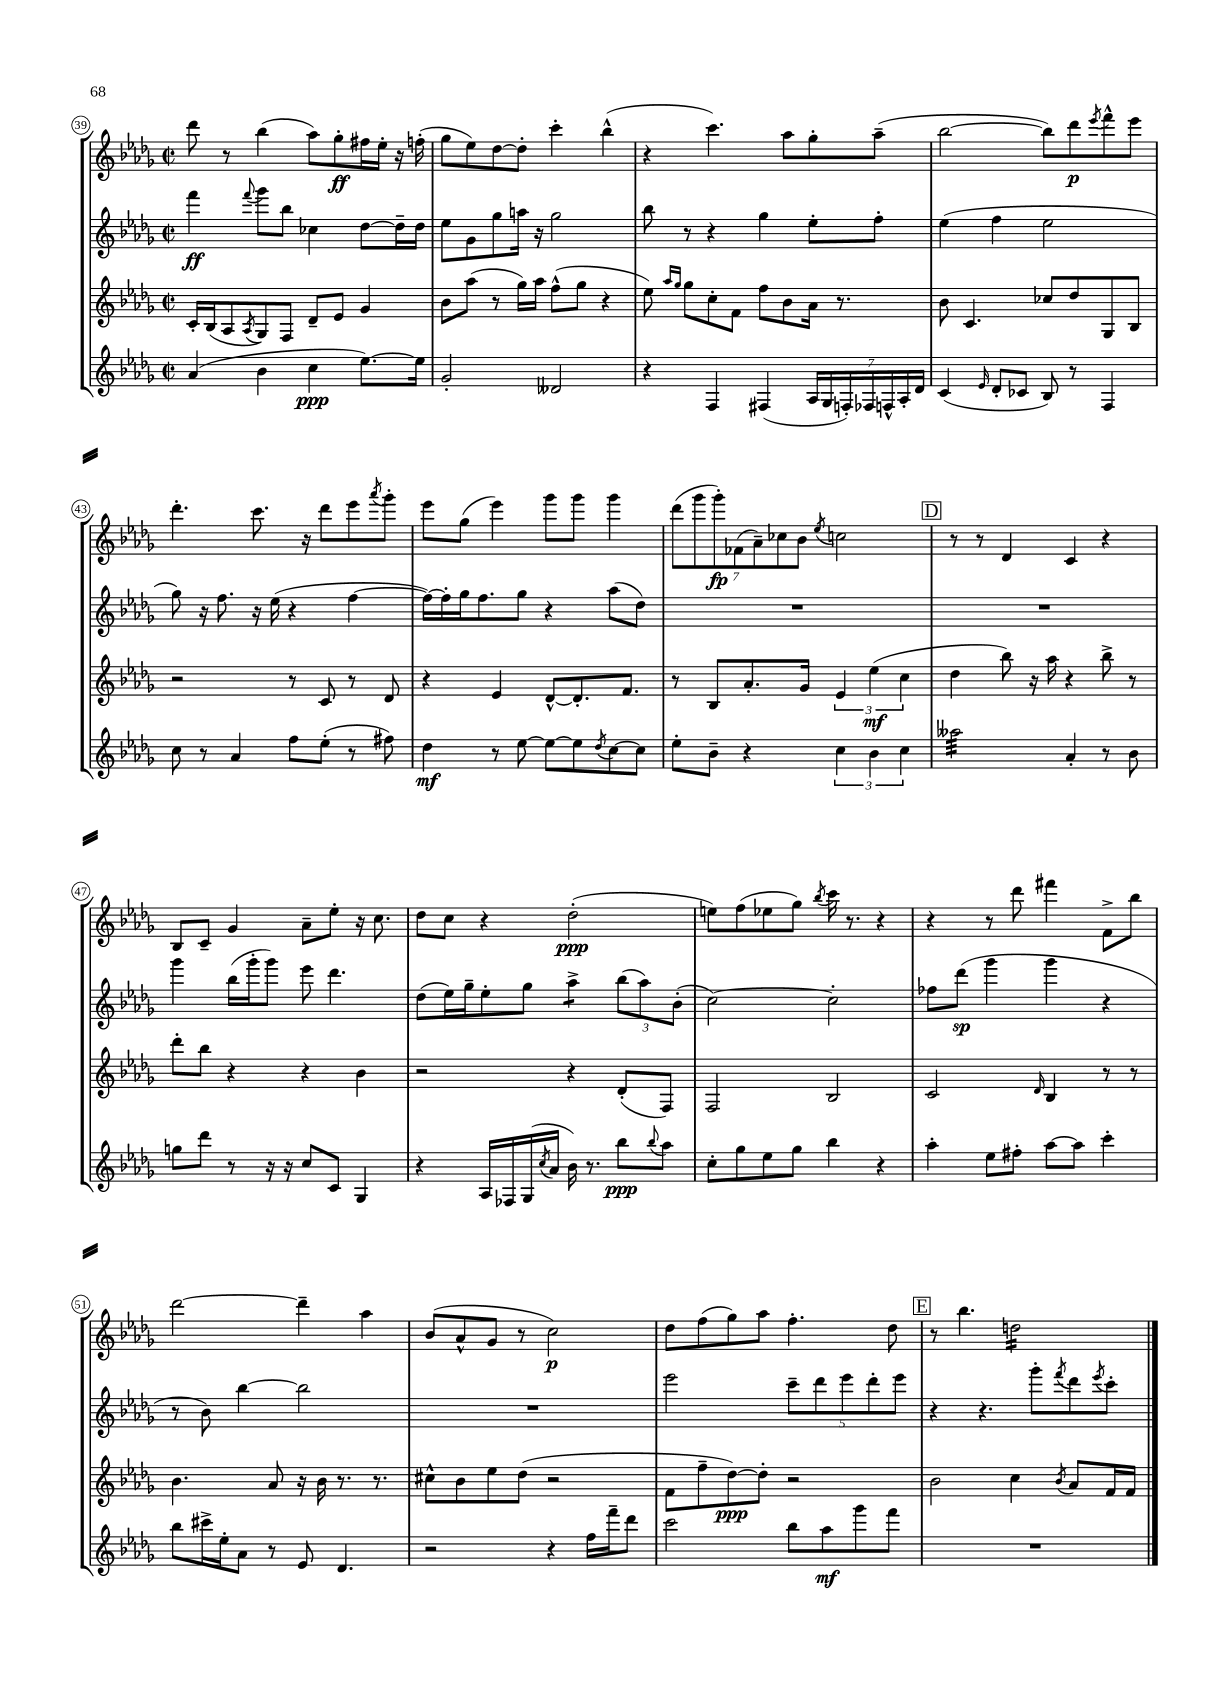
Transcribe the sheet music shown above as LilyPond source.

<<
\new StaffGroup <<
\new Staff = "s0" {
    \clef treble \key des \major \defaultTimeSignature \time 2/2
    des'''8 r8 bes''4( aes''8) ges''8-.\ff fis''16 ees''16-. r16 f''16-.( |
    ges''8 ees''8) des''8~ des''8-. c'''4-. bes''4-^( |
    r4 c'''4.) aes''8 ges''8-. aes''8--( |
    bes''2~ bes''8) des'''8\p \acciaccatura { ees'''8 } f'''8-^ ees'''8 |
    des'''4.-. c'''8. r16 des'''8 ees'''8 \acciaccatura { aes'''8 } ges'''8-. |
    ees'''8 ges''8( ees'''4) ges'''8 ges'''8 ges'''4 |
    \tuplet 7/4 { des'''8( ges'''8 ges'''8-.\fp) fes'8( aes'8--) ces''8 bes'8 } \acciaccatura { ees''8 } c''2 |
    \mark \markup { \box "D" } r8 r8 des'4 c'4 r4 |
    bes8 c'8-- ges'4 aes'8-- ees''8-. r16 c''8. |
    des''8 c''8 r4 des''2-.\ppp( |
    e''8) f''8( ees''8 ges''8) \acciaccatura { bes''8 } c'''16 r8. r4 |
    r4 r8 des'''8 fis'''4 f'8-> bes''8 |
    des'''2~ des'''4-- aes''4 |
    bes'8( aes'8-^ ges'8 r8 c''2\p) |
    des''8 f''8( ges''8) aes''8 f''4.-. des''8 |
    \mark \markup { \box "E" } r8 bes''4. d''2:16 \bar "|." |
}
\new Staff = "s1" {
    \clef treble \key des \major \defaultTimeSignature \time 2/2
    f'''4\ff \appoggiatura { f'''8 } ges'''8 bes''8 ces''4 des''8~ des''16-- des''16 |
    ees''8 ges'8 ges''8 a''16 r16 ges''2 |
    bes''8 r8 r4 ges''4 ees''8-. f''8-. |
    ees''4( f''4 ees''2 |
    ges''8) r16 f''8. r16 ees''16( r4 f''4~ |
    f''16~) f''16-. ges''16 f''8. ges''8 r4 aes''8( des''8) |
    R1 |
    \mark \markup { \box "D" } R1 |
    ges'''4 bes''16( ges'''16-. ges'''8) ees'''8 des'''4. |
    des''8( ees''16) ges''16-- ees''8-. ges''8 aes''4:8-> \tuplet 3/2 { bes''8( aes''8) bes'8-.( } |
    c''2~) c''2-. |
    fes''8 des'''8\sp( ges'''4 ges'''4 r4 |
    r8 bes'8) bes''4~ bes''2 |
    R1 |
    ees'''2 \tuplet 5/4 { c'''8-- des'''8 ees'''8 des'''8-. ees'''8 } |
    \mark \markup { \box "E" } r4 r4. ges'''8-. \acciaccatura { f'''8 } des'''8 \acciaccatura { ees'''8 } c'''8-. \bar "|." |
}
\new Staff = "s2" {
    \clef treble \key des \major \defaultTimeSignature \time 2/2
    c'16-. bes16( aes8 \acciaccatura { aes8 } ges8) f8 des'8-- ees'8 ges'4 |
    bes'8 aes''8( r8 ges''16) aes''16 f''8-^( ges''8 r4 |
    ees''8) \grace { aes''16 ges''16 } ges''8 c''8-. f'8 f''8 bes'8 aes'16 r8. |
    bes'8 c'4. ces''8 des''8 ges8 bes8 |
    r2 r8 c'8 r8 des'8 |
    r4 ees'4 des'8~-^ des'8.-. f'8. |
    r8 bes8 aes'8.-. ges'16 \tuplet 3/2 { ees'4 ees''4\mf( c''4 } |
    \mark \markup { \box "D" } des''4 bes''8) r16 aes''16 r4 bes''8-> r8 |
    des'''8-. bes''8 r4 r4 bes'4 |
    r2 r4 des'8-.( f8) |
    f2 bes2 |
    c'2 \grace { des'16 } bes4 r8 r8 |
    bes'4. aes'8 r16 bes'16 r8. r8. |
    cis''8-^ bes'8 ees''8 des''8( r2 |
    f'8 f''8-- des''8~\ppp) des''8-. r2 |
    \mark \markup { \box "E" } bes'2 c''4 \acciaccatura { bes'8 } aes'8 f'16 f'16 \bar "|." |
}
\new Staff = "s3" {
    \clef treble \key des \major \defaultTimeSignature \time 2/2
    aes'4( bes'4 c''4\ppp ees''8.~) ees''16 |
    ges'2-. deses'2 |
    r4 f4 fis4( \tuplet 7/4 { aes16 ges16 f16-.) fes16 f16-^ aes16-. des'16 } |
    c'4( \grace { ees'16 } des'8-. ces'8 bes8) r8 f4 |
    c''8 r8 aes'4 f''8 ees''8-.( r8 fis''8) |
    des''4\mf r8 ees''8~ ees''8~ ees''8 \acciaccatura { des''8 } c''8~ c''8 |
    ees''8-. bes'8-- r4 \tuplet 3/2 { c''4 bes'4 c''4 } |
    \mark \markup { \box "D" } aeses''2:32 aes'4-. r8 bes'8 |
    g''8 des'''8 r8 r16 r16 c''8 c'8 ges4 |
    r4 aes16 fes16 ges16( \acciaccatura { c''8 } aes'16 bes'16) r8. bes''8\ppp \appoggiatura { bes''8 } aes''8 |
    c''8-. ges''8 ees''8 ges''8 bes''4 r4 |
    aes''4-. ees''8 fis''8-. aes''8~ aes''8 c'''4-. |
    bes''8 cis'''16-> ees''16-. aes'8 r8 ees'8 des'4. |
    r2 r4 f''16 f'''16-- des'''8 |
    c'''2 bes''8 aes''8\mf ges'''8 f'''8 |
    \mark \markup { \box "E" } R1 \bar "|." |
}
>>
>>
\layout { \context { \Score currentBarNumber = #39 \override BarNumber.stencil = #(make-stencil-circler 0.1 0.3 ly:text-interface::print) } }
